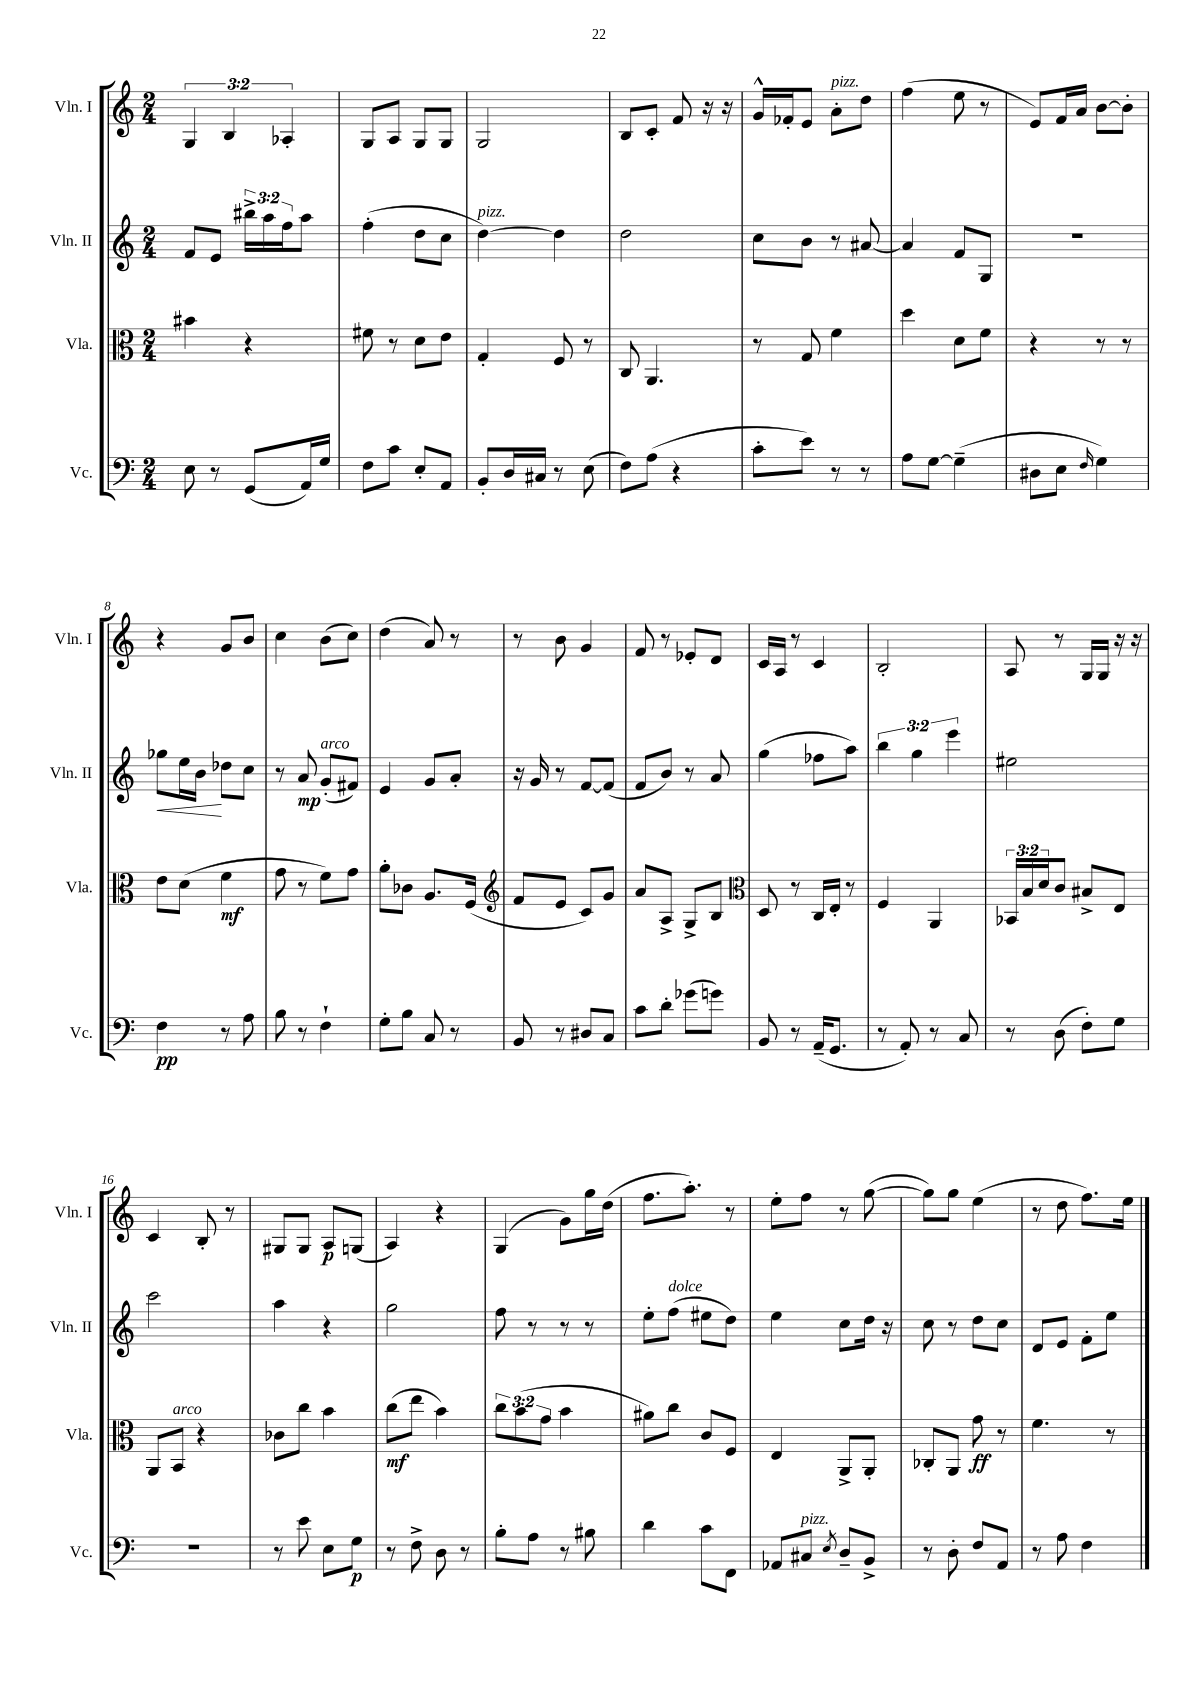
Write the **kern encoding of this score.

**kern	**dynam	**kern	**dynam	**kern	**dynam	**kern	**dynam
*part4	*part4	*part3	*part3	*part2	*part2	*part1	*part1
*staff4	*staff4	*staff3	*staff3	*staff2	*staff2	*staff1	*staff1
*I"Vc.	*	*I"Vla.	*	*I"Vln. II	*	*I"Vln. I	*
*I'Vc.	*	*I'Vla.	*	*I'Vln. II	*	*I'Vln. I	*
*clefF4	*	*clefC3	*	*clefG2	*	*clefG2	*
*k[]	*	*k[]	*	*k[]	*	*k[]	*
*M2/4	*	*M2/4	*	*M2/4	*	*M2/4	*
=1	=1	=1	=1	=1	=1	=1	=1
8E\	.	4b#X\	.	8f/L	.	6G/	.
8r	.	.	.	8e/J	.	.	.
.	.	.	.	.	.	6B/	.
(8GG/L	.	4r	.	24bb#X^\LL	.	.	.
.	.	.	.	24aa\	.	.	.
.	.	.	.	24ff\J	.	6A-X'/	.
16AA/L)	.	.	.	8aa\J	.	.	.
16G/JJ	.	.	.	.	.	.	.
=2	=2	=2	=2	=2	=2	=2	=2
8F\L	.	8f#X\	.	(4ff'\	.	8G/L	.
8c\J	.	8r	.	.	.	8A/J	.
8E'/L	.	8d\L	.	8dd\L	.	8G/L	.
8AA/J	.	8e\J	.	8cc\J	.	8G/J	.
=3	=3	=3	=3	=3	=3	=3	=3
!	!	!	!	!LO:TX:a:i:t=pizz.	!	!	!
8BB'/L	.	4G'/	.	[4dd\)	.	2G/	.
16D/L	.	.	.	.	.	.	.
16C#X/JJ	.	.	.	.	.	.	.
8r	.	8F/	.	4dd\]	.	.	.
(8E\	.	8r	.	.	.	.	.
=4	=4	=4	=4	=4	=4	=4	=4
8F\L)	.	8C/	.	2dd\	.	8B/L	.
(8A\J	.	4.AA/	.	.	.	8c'/J	.
4r	.	.	.	.	.	8f/	.
.	.	.	.	.	.	16r	.
.	.	.	.	.	.	16r	.
=5	=5	=5	=5	=5	=5	=5	=5
8c'\L	.	8r	.	8cc\L	.	16g^^/LL	.
.	.	.	.	.	.	16f-X'/J	.
8e\J)	.	8G/	.	8b\J	.	8e/J	.
!	!	!	!	!	!	!LO:TX:a:i:t=pizz.	!
8r	.	4f\	.	8r	.	8a'\L	.
8r	.	.	.	[8a#X/	.	8dd\J	.
=6	=6	=6	=6	=6	=6	=6	=6
8A\L	.	4dd\	.	4a#/]	.	(4ff\	.
[8G\J	.	.	.	.	.	.	.
(4G~\]	.	8d\L	.	8f/L	.	8ee\	.
.	.	8f\J	.	8G/J	.	8r	.
=7	=7	=7	=7	=7	=7	=7	=7
8D#X\L	.	4r	.	2r	.	8e/L)	.
8E\J	.	.	.	.	.	16f/L	.
.	.	.	.	.	.	16a/JJ	.
16qqF/	.	.	.	.	.	.	.
4G\)	.	8r	.	.	.	[8b\L	.
.	.	8r	.	.	.	8b'\J]	.
!!LO:LB:g=z
=8	=8	=8	=8	=8	=8	=8	=8
!	!	!	!	!	!LO:HP:b	!	!
4F\	pp	8e\L	.	8gg-X\L	<	4r	.
.	.	(8d\J	.	16ee\L	.	.	.
.	.	.	.	16b\JJ	.	.	.
8r	.	4f\	mf	8dd-X\L	[	8g/L	.
8A\	.	.	.	8cc\J	.	8b/J	.
=9	=9	=9	=9	=9	=9	=9	=9
8B\	.	8g\	.	8r	.	4cc\	.
8r	.	8r	.	8a/	mp	.	.
!	!	!	!	!LO:TX:a:i:t=arco	!	!	!
4F`\	.	8f\L)	.	(8g'/L	.	(8b\L	.
.	.	8g\J	.	8f#X/J)	.	8cc\J)	.
=10	=10	=10	=10	=10	=10	=10	=10
8G'\L	.	8a'\L	.	4e/	.	(4dd\	.
8B\J	.	8c-X\J	.	.	.	.	.
8C/	.	8.A/L	.	8g/L	.	8a/)	.
8r	.	.	.	8a'/J	.	8r	.
.	.	(16F/Jk	.	.	.	.	.
=11	=11	=11	=11	=11	=11	=11	=11
*	*	*clefG2	*	*	*	*	*
8BB/	.	8f/L	.	16r	.	8r	.
.	.	.	.	16g/	.	.	.
8r	.	8e/J	.	8r	.	8b\	.
8D#X/L	.	8c/L)	.	[8f/L	.	4g/	.
8C/J	.	8g/J	.	(8f/J]	.	.	.
=12	=12	=12	=12	=12	=12	=12	=12
8c\L	.	8a/L	.	8f/L	.	8f/	.
8d'\J	.	8A^/J	.	8b/J)	.	8r	.
(8g-X\L	.	8G^/L	.	8r	.	8e-X'/L	.
8gn\J)	.	8B/J	.	8a/	.	8d/J	.
=13	=13	=13	=13	=13	=13	=13	=13
*	*	*clefC3	*	*	*	*	*
8BB/	.	8D/	.	(4gg\	.	16c/LL	.
.	.	.	.	.	.	16A/JJ	.
8r	.	8r	.	.	.	8r	.
(16AA~/KL	.	16C/LL	.	8ff-X\L	.	4c/	.
8.GG/J	.	16E'/JJ	.	.	.	.	.
.	.	8r	.	8aa\J)	.	.	.
=14	=14	=14	=14	=14	=14	=14	=14
8r	.	4F/	.	6bb\	.	2B'/	.
8AA'/)	.	.	.	.	.	.	.
.	.	.	.	6gg\	.	.	.
8r	.	4AA/	.	.	.	.	.
.	.	.	.	6eee\	.	.	.
8C/	.	.	.	.	.	.	.
=15	=15	=15	=15	=15	=15	=15	=15
8r	.	24BB-X/LL	.	2ee#X\	.	8A/	.
.	.	24B/	.	.	.	.	.
.	.	24d/J	.	.	.	.	.
(8D\	.	8c/J	.	.	.	8r	.
8F'\L)	.	8B#X^/L	.	.	.	16G/LL	.
.	.	.	.	.	.	16G/JJ	.
8G\J	.	8E/J	.	.	.	16r	.
.	.	.	.	.	.	16r	.
!!LO:LB:g=z
=16	=16	=16	=16	=16	=16	=16	=16
2r	.	8AA/L	.	2ccc\	.	4c/	.
!	!	!LO:TX:a:i:t=arco	!	!	!	!	!
.	.	8BB/J	.	.	.	.	.
.	.	4r	.	.	.	8B'/	.
.	.	.	.	.	.	8r	.
=17	=17	=17	=17	=17	=17	=17	=17
8r	.	8c-X\L	.	4aa\	.	8G#X/L	.
8e\	.	8cc\J	.	.	.	8G#/J	.
8E\L	.	4b\	.	4r	.	8A/L	p
8G\J	p	.	.	.	.	(8Gn/J	.
=18	=18	=18	=18	=18	=18	=18	=18
8r	.	(8cc\L	mf	2gg\	.	4A/)	.
8F^\	.	8ee\J	.	.	.	.	.
8D\	.	4b\)	.	.	.	4r	.
8r	.	.	.	.	.	.	.
=19	=19	=19	=19	=19	=19	=19	=19
8B'\L	.	12cc\L	.	8ff\	.	(4G/	.
.	.	(12b\	.	.	.	.	.
8A\J	.	.	.	8r	.	.	.
.	.	12g\J	.	.	.	.	.
8r	.	4b\	.	8r	.	8g\L)	.
8B#X\	.	.	.	8r	.	16gg\L	.
.	.	.	.	.	.	(16dd\JJ	.
=20	=20	=20	=20	=20	=20	=20	=20
4d\	.	8a#X\L)	.	8ee'\L	.	8.ff\L	.
!	!	!	!	!LO:TX:a:i:t=dolce	!	!	!
.	.	8cc\J	.	(8ff\J	.	.	.
.	.	.	.	.	.	8.aa'\J)	.
8c\L	.	8c/L	.	8ee#X\L	.	.	.
8FF\J	.	8F/J	.	8dd\J)	.	8r	.
=21	=21	=21	=21	=21	=21	=21	=21
8AA-X/L	.	4E/	.	4ee\	.	8ee'\L	.
!LO:TX:a:i:t=pizz.	!	!	!	!	!	!	!
8C#X/J	.	.	.	.	.	8ff\J	.
8qE/	.	.	.	.	.	.	.
8D~/L	.	8AA^/L	.	8cc\L	.	8r	.
8BB^/J	.	8AA'/J	.	16dd\Jk	.	([8gg\	.
.	.	.	.	16r	.	.	.
=22	=22	=22	=22	=22	=22	=22	=22
8r	.	8C-X'/L	.	8cc\	.	8gg\L])	.
8D'\	.	8AA/J	.	8r	.	8gg\J	.
8F/L	.	8g\	ff	8dd\L	.	(4ee\	.
8AA/J	.	8r	.	8cc\J	.	.	.
=23	=23	=23	=23	=23	=23	=23	=23
8r	.	4.f\	.	8d/L	.	8r	.
8A\	.	.	.	8e/J	.	8dd\	.
4F\	.	.	.	8f'\L	.	8.ff\L)	.
.	.	8r	.	8ee\J	.	.	.
.	.	.	.	.	.	16ee\Jk	.
==	==	==	==	==	==	==	==
*-	*-	*-	*-	*-	*-	*-	*-
